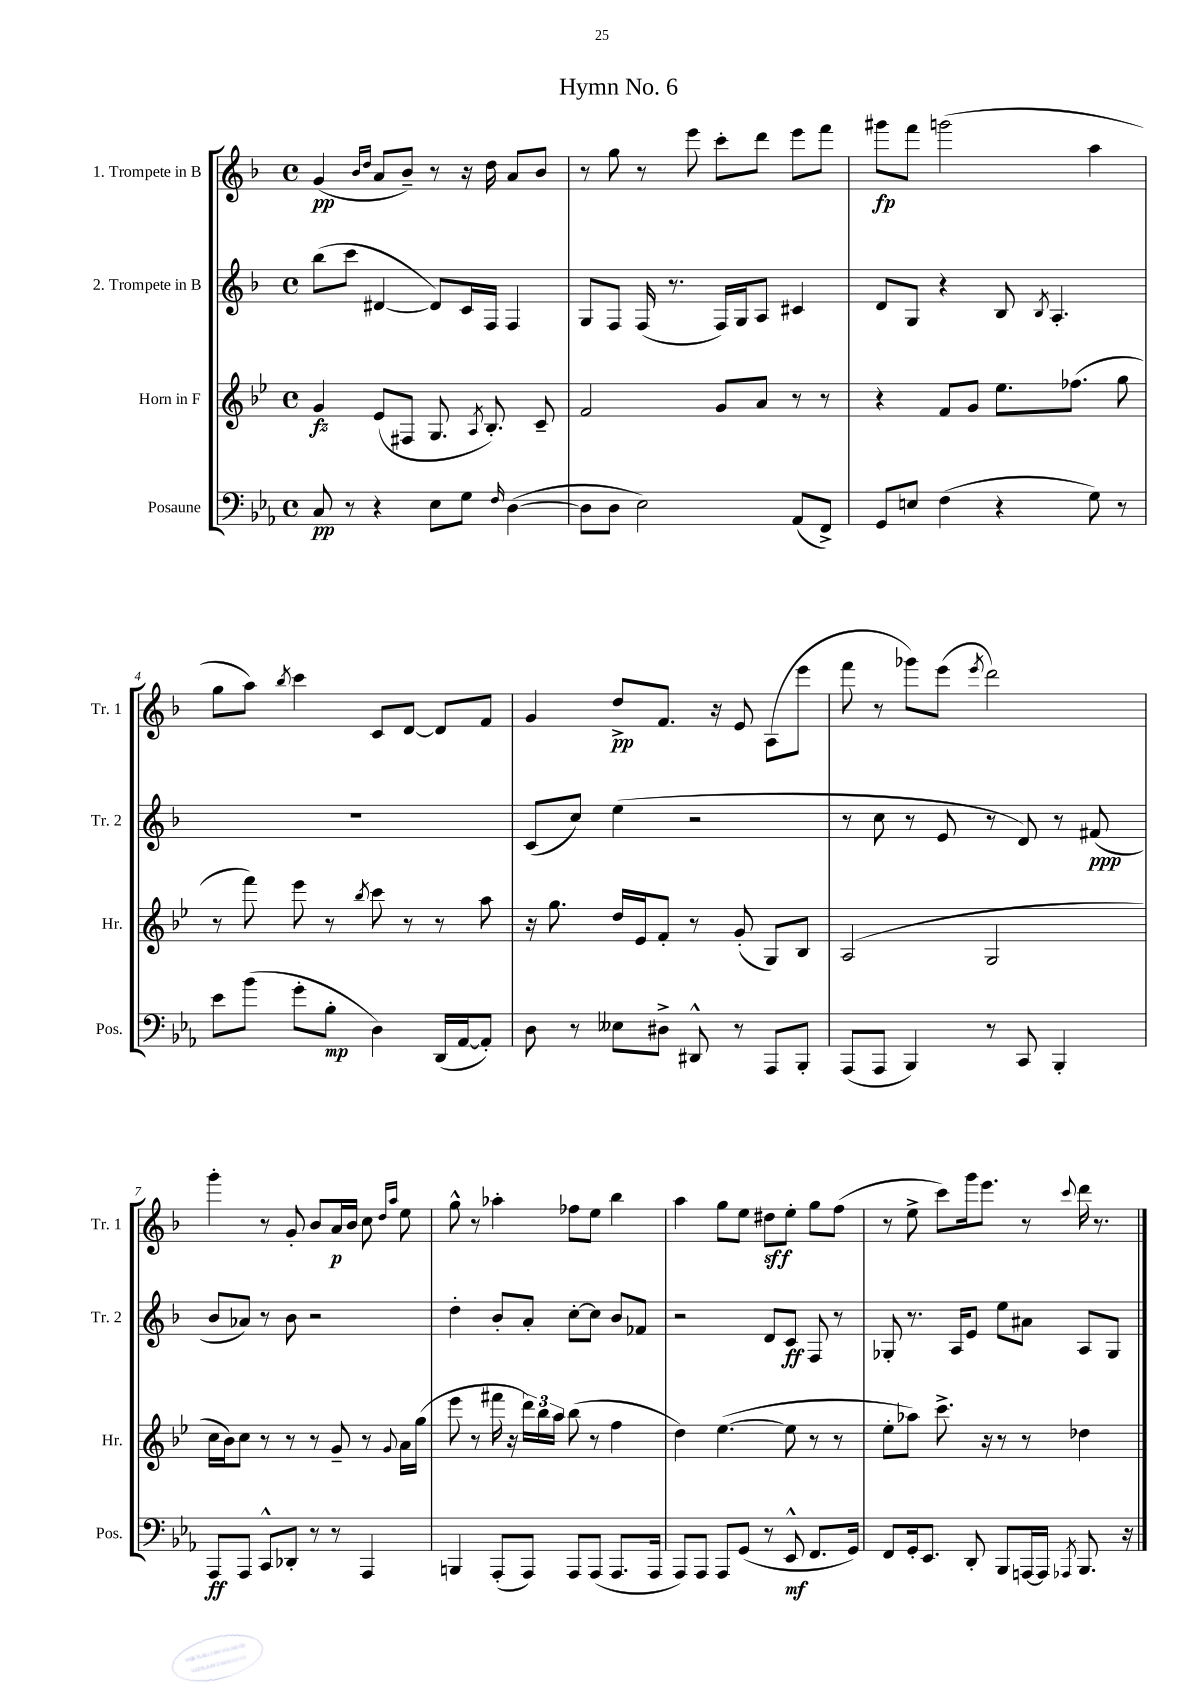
\header { title = "Hymn No. 6" }
<<
\new StaffGroup <<
\new Staff = "s0" \with { instrumentName = "1. Trompete in B" shortInstrumentName = "Tr. 1" } {
    \clef treble \key f \major \defaultTimeSignature \time 4/4
    \autoBeamOff g'4\pp( \grace { bes'16[ d''16] } a'8[ bes'8]--) r8 r16 d''16 a'8[ bes'8] |
    r8 g''8 r8 e'''8 c'''8[-. d'''8] e'''8[ f'''8] |
    gis'''8[\fp f'''8] g'''2( a''4 |
    g''8[ a''8]) \acciaccatura { bes''8 } c'''4 c'8[ d'8]~ d'8[ f'8] |
    g'4 d''8[->\pp f'8.] r16 e'8 a8[( e'''8] |
    f'''8 r8 ges'''8[) e'''8]( \acciaccatura { e'''8 } d'''2) |
    g'''4-. r8 g'8-. bes'8[ a'16\p bes'16] c''8 \grace { d''16[ a''16] } e''8 |
    g''8-^ r8 aes''4-. fes''8[ e''8] bes''4 |
    a''4 g''8[ e''8] dis''8[\sff e''8]-. g''8[ f''8]( |
    r8 e''8-> c'''8[) g'''16 e'''8.] r8 \appoggiatura { c'''8 } d'''16 r8. \bar "|." |
}
\new Staff = "s1" \with { instrumentName = "2. Trompete in B" shortInstrumentName = "Tr. 2" } {
    \clef treble \key f \major \defaultTimeSignature \time 4/4
    \autoBeamOff bes''8[( c'''8] dis'4~ dis'8[) c'16 f16] f4 |
    g8[ f8] f16( r8. f16[) g16 a8] cis'4 |
    d'8[ g8] r4 bes8 \acciaccatura { bes8 } a4.-. |
    R1 |
    c'8[( c''8]) e''4( r2 |
    r8 c''8 r8 e'8 r8 d'8) r8 fis'8\ppp( |
    bes'8[ aes'8]) r8 bes'8 r2 |
    d''4-. bes'8[-. a'8]-. c''8[~-. c''8] bes'8[ fes'8] |
    r2 d'8[ c'8]\ff f8 r8 |
    ges8-. r8. a16[ e'8] e''8[ ais'8] a8[ ges8] \bar "|." |
}
\new Staff = "s2" \with { instrumentName = "Horn in F" shortInstrumentName = "Hr." } {
    \clef treble \key bes \major \defaultTimeSignature \time 4/4
    \autoBeamOff g'4\fz ees'8[( fis8] g8. \acciaccatura { a8 } bes8.-.) c'8-- |
    f'2 g'8[ a'8] r8 r8 |
    r4 f'8[ g'8] ees''8.[ fes''8.]( g''8 |
    r8 f'''8) ees'''8 r8 \acciaccatura { bes''8 } c'''8 r8 r8 a''8 |
    r16 g''8. d''16[ ees'16 f'8]-. r8 g'8-.( g8[) bes8] |
    a2( g2 |
    c''16[ bes'16) c''8] r8 r8 r8 g'8-- r8 \appoggiatura { g'8 } a'16[ g''16]( |
    ees'''8 r8 fis'''16 r16 \tuplet 3/2 { d'''16[) bes''16 a''16] } bes''8( r8 f''4 |
    d''4) ees''4.~( ees''8 r8 r8 |
    ees''8[-. aes''8]) c'''8.-> r16 r8 r8 des''4 \bar "|." |
}
\new Staff = "s3" \with { instrumentName = "Posaune" shortInstrumentName = "Pos." } {
    \clef bass \key ees \major \defaultTimeSignature \time 4/4
    \autoBeamOff c8\pp r8 r4 ees8[ g8] \grace { f16 } d4~( |
    d8[ d8] ees2) aes,8[( f,8]->) |
    g,8[ e8] f4( r4 g8) r8 |
    ees'8[ bes'8]( g'8[-. bes8]-.\mp d4) d,16[( aes,16~ aes,8]-.) |
    d8 r8 eeses8[ dis8]-> dis,8-^ r8 aes,,8[ bes,,8]-. |
    aes,,8[( aes,,8] bes,,4) r8 c,8 bes,,4-. |
    aes,,8[\ff aes,,8] c,8[-^ des,8]-. r8 r8 aes,,4 |
    b,,4 aes,,8[-.( aes,,8]) aes,,8[ aes,,8]( aes,,8.[ aes,,16] |
    aes,,8[) aes,,8] aes,,8[ g,8]( r8 ees,8-^\mf f,8.[ g,16]) |
    f,8[ g,16-. ees,8.] d,8-. bes,,8[ a,,16~ a,,16] \acciaccatura { aes,,8 } bes,,8. r16 \bar "|." |
}
>>
>>
